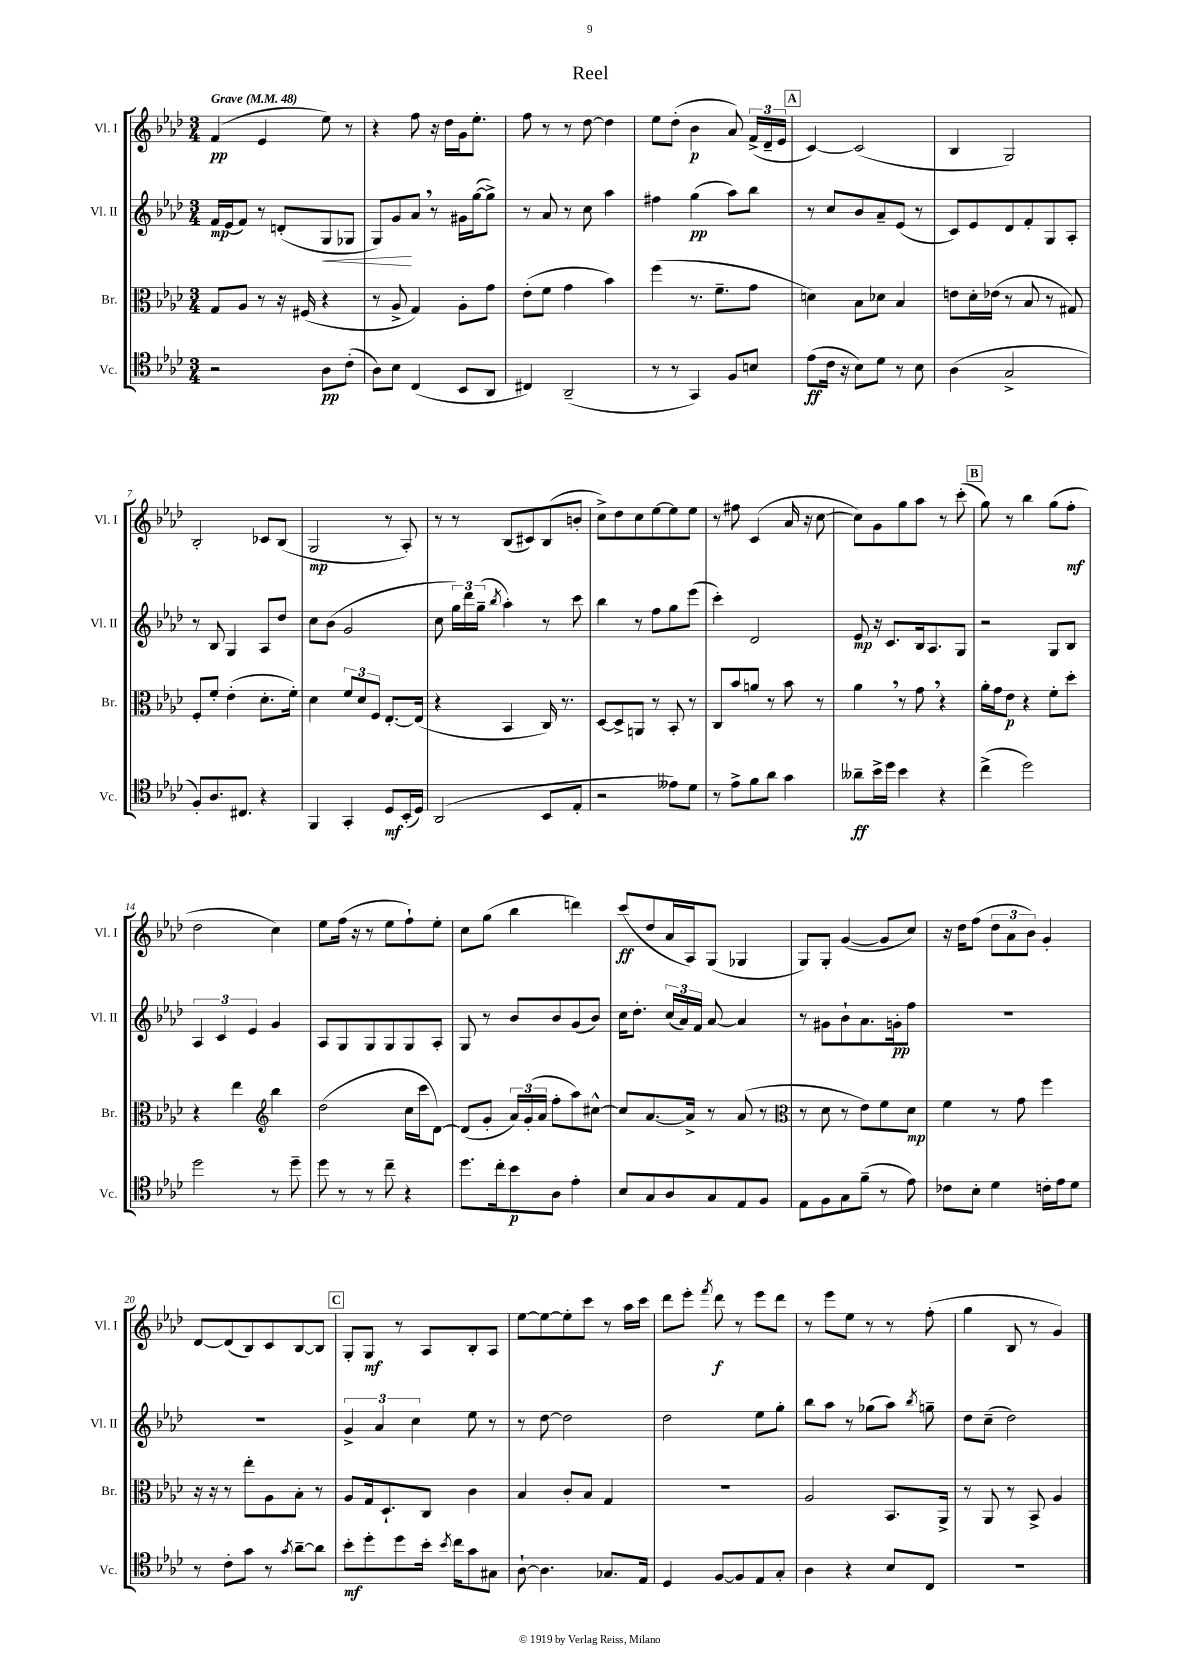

**kern	**kern	**kern	**kern
*staff4	*staff3	*staff2	*staff1
*clefC4	*clefC3	*clefG2	*clefG2
*k[b-e-a-d-]	*k[b-e-a-d-]	*k[b-e-a-d-]	*k[b-e-a-d-]
*M3/4	*M3/4	*M3/4	*M3/4
*MM48	*MM48	*MM48	*MM48
2r	8G/L	16f/LL	(4f/
.	.	(16e-/J	.
.	8A-/J	8f/J)	.
.	8r	8r	4e-/
.	16r	(8d'/L	.
.	(16F#/	.	.
8A-\L	4r	8G/	8ee-\)
(8c'\J	.	8G-/J	8r
=	=	=	=
8A-\L)	8r	8G/L)	4r
8B-\J	8A-^/	8g/	.
(4C/	4G/)	8a-/J	8ff\
.	.	8r	16r
.	.	.	16dd-\LL
8BB-/L	8A-'\L	16g#\LL	16g\J
.	.	([16gg\J	8.ee-'\J
8AA-/J	8g\J	8gg^\]J)	.
=	=	=	=
4C#/)	(8e-'\L	8r	8ff\
.	8f\J	8a-/	8r
(2AA-~/	4g\	8r	8r
.	.	8cc\	[8dd-\
.	4b-\)	4aa-\	4dd-\]
=	=	=	=
8r	(4ff\	4ff#\	8ee-\L
8r	.	.	(8dd-'\J
4GG/)	8.r	(4gg\	4b-\
.	8.f~\L	.	.
8F/L	.	8aa-\L)	8a-/)
8B/J	8g\J	8bb-\J	(24f^/LL
.	.	.	24d-~/
.	.	.	24e-/JJ
=	=	=	=
(8e-\L	4d\)	8r	[4c/)
16c\Jk	.	8cc/L	.
16r	.	.	.
8B-\L)	8B-\L	8b-/	(2c/]
8d-\J	8d-\J	8a-~/	.
8r	4B-/	(8e-/J	.
8B-\	.	8r	.
=	=	=	=
(4A-\	8e\L	8c/L)	4B-/
.	16d-'\L	8e-/	.
.	(16e-\JJ	.	.
2G^/	8r	8d-/	2G/)
.	8B-/	8f'/	.
.	8r	8G/	.
.	8G#/)	8A-'/J	.
=	=	=	=
8F'/L)	8F'/L	8r	2B-'/
8.A-/	8f'/J	8B-/	.
.	(4e-'\	4G/	.
8.C#/J	.	.	.
4r	8.d-'\L	8A-/L	8c-/L
.	.	8dd-/J	(8B-/J
.	16f'\Jk)	.	.
=	=	=	=
4FF/	4d-\	8cc\L	2G/
.	.	(8b-\J	.
4GG'/	12f/L	2g/	.
.	12d-/	.	.
.	12F/J	.	.
8D-/L	[8.E-'/L	.	8r
(16BB-'/L	.	.	8A-'/)
16D-/JJ)	(16E-/]Jk	.	.
=	=	=	=
(2AA-/	4r	8cc\	8r
.	.	24gg\LL)	8r
.	.	24ddd-\	.
.	.	(24gg~\JJ	.
.	.	8qbb-/	.
.	4BB-/	4aa-'\)	(8B-/L
.	.	.	8c#/)
8BB-/L	16C/)	8r	(8B-/
.	8.r	.	.
8E-'/J	.	8ccc\	8b'/J
=	=	=	=
2r	[8D-/L	4bb-\	8cc^\L)
.	8D-^/]	.	8dd-\
.	8AA/J	8r	8cc\
.	8r	8ff\L	[8ee-\
8e--\L)	8BB-'/	8gg\	8ee-\]
8d-\J	8r	(8eee-\J	8ee-\J
=	=	=	=
8r	8C/L	4ccc'\)	8r
8e-^\L	8b-/	.	8ff#\
8f\	8a/J	2d-/	(4c/
8a-\J	8r	.	.
4g\	8b-\	.	16a-/
.	.	.	16r
.	8r	.	[8cc\
=	=	=	=
8a--~\L	4a-\	8e-/	8cc\]L)
16b-^\L	.	16r	8g\
16dd-\JJ	.	8.c/L	.
4b-\	8r	.	8gg\
.	8g\	16B-/k	8aa-\J
.	.	8.A-/	.
4r	4r	.	8r
.	.	8G/J	(8ccc'\
=	=	=	=
(4cc^\	16a-'\LL	2r	8gg\)
.	16g\J	.	.
.	8e-\J	.	8r
2dd-\)	4r	.	4bb-\
.	8f'\L	8G/L	(8gg\L
.	8dd-'\J	8B-/J	8ff'\J
=	=	=	=
2dd-\	4r	6A-/	2dd-\
.	.	6c/	.
.	4ee-\	.	.
.	.	6e-/	.
*	*clefG2	*	*
8r	4bb-\	4g/	4cc\)
8dd-~\	.	.	.
=	=	=	=
8dd-\	(2dd-\	8A-/L	8ee-\L
8r	.	8G/	(16ff\Jk
.	.	.	16r
8r	.	8G/	8r
8cc~\	.	8G/	8ee-\L
4r	16cc\LL	8G/	8ff`\)
.	16ccc\J	.	.
.	[8d-\J)	8A-'/J	8ee-'\J
=	=	=	=
8.dd-\L	(8d-/]L	8G/	8cc\L
.	8g'/J	8r	(8gg\J
16cc'\k	.	.	.
8b-\	24a-/LL)	8b-/L	4bb-\
.	(24g'/	.	.
.	24a-/JJ	.	.
8A-\J	8ff'\L	8b-/	.
4e-'\	8aa-\)	(8g/	4ddd\)
.	[8cc#^^\J	8b-/J)	.
=	=	=	=
8B-/L	8cc#/]L	16cc\LK	(8ccc/L
.	.	8.dd-'\J	.
8G/	[8.a-/	.	8dd-/
8A-/	.	(24cc/LL	16a-/L
.	.	24a-/)	.
.	16a-^/]Jk	.	16A-/J)
.	.	24f/JJ	.
8G/	8r	[8a-/	(8G/J
8E-/	(8a-/	4a-/]	4G-/
8F/J	8r	.	.
=	=	=	=
*	*clefC3	*	*
8E-\L	8r	8r	8G/L)
8F\	8d-\	8g#\L	8G'/J
8G\	8r	8b-`\	([4g/
(8f~\J	8e-\L)	8.a-\	.
8r	8f\	.	8g/]L
.	.	16g'\k	.
8e-\)	8d-\J	8ff\J	8cc/J)
=	=	=	=
8c-\L	4f\	2.r	16r
.	.	.	16dd-\LK
8B-'\J	.	.	(8ff\J
4d-\	8r	.	12dd-\L
.	.	.	12a-\
.	8g\	.	.
.	.	.	12b-\J)
16c'\LL	4ff\	.	4g'/
16e-\J	.	.	.
8d-\J	.	.	.
=	=	=	=
8r	16r	2.r	[8d-/L
.	16r	.	.
8c'\L	8r	.	(8d-/]
8g\J	8ee-'\L	.	8B-/)
8r	8A-\	.	8c/
8qg/	.	.	.
[8a-~\L	8B-'\J	.	[8B-/
8a-\]J	8r	.	8B-/]J
=	=	=	=
8b-'\L	8A-/L	6g^/	8G'/L
8dd-'\	16G/k	.	8G/J
.	.	6a-/	.
.	8.D-`/	.	.
8dd-\	.	.	8r
.	.	6cc\	.
16b-'\Jk	8C/J	.	8A-/L
8qb-/	.	.	.
16cc\LK	.	.	.
8g\	4c\	8ee-\	8B-'/
8G#\J	.	8r	8A-/J
=	=	=	=
[8A-`\	4B-/	8r	[8ee-\L
4.A-\]	.	[8dd-\	8ee-\_
.	8c'/L	2dd-\]	8ee-'\]
.	8B-/J	.	8ccc\J
8.G-/L	4G/	.	8r
.	.	.	16aa-\LL
16E-/Jk	.	.	16ccc\JJ
=	=	=	=
4D-/	2.r	2dd-\	8ddd-\L
.	.	.	8eee-'\J
.	.	.	8qfff/
[8F/L	.	.	8ddd-\
8F/]	.	.	8r
8E-/	.	8ee-\L	8eee-\L
8G'/J	.	8gg'\J	8ddd-\J
=	=	=	=
4A-\	2A-/	8bb-\L	8r
.	.	8aa-\J	8eee-\L
4r	.	8r	8ee-\J
.	.	(8gg-\L	8r
8B-/L	8.BB-/L	8aa-\J)	8r
.	.	8qbb-/	.
8C/J	.	8gg~\	(8ff'\
.	16AA-^/Jk	.	.
=	=	=	=
2.r	8r	8dd-\L	4gg\
.	8AA-/	(8cc~\J	.
.	8r	2dd-\)	8B-/
.	8BB-^/	.	8r
.	4A-/	.	4g/)
==	==	==	==
*-	*-	*-	*-
